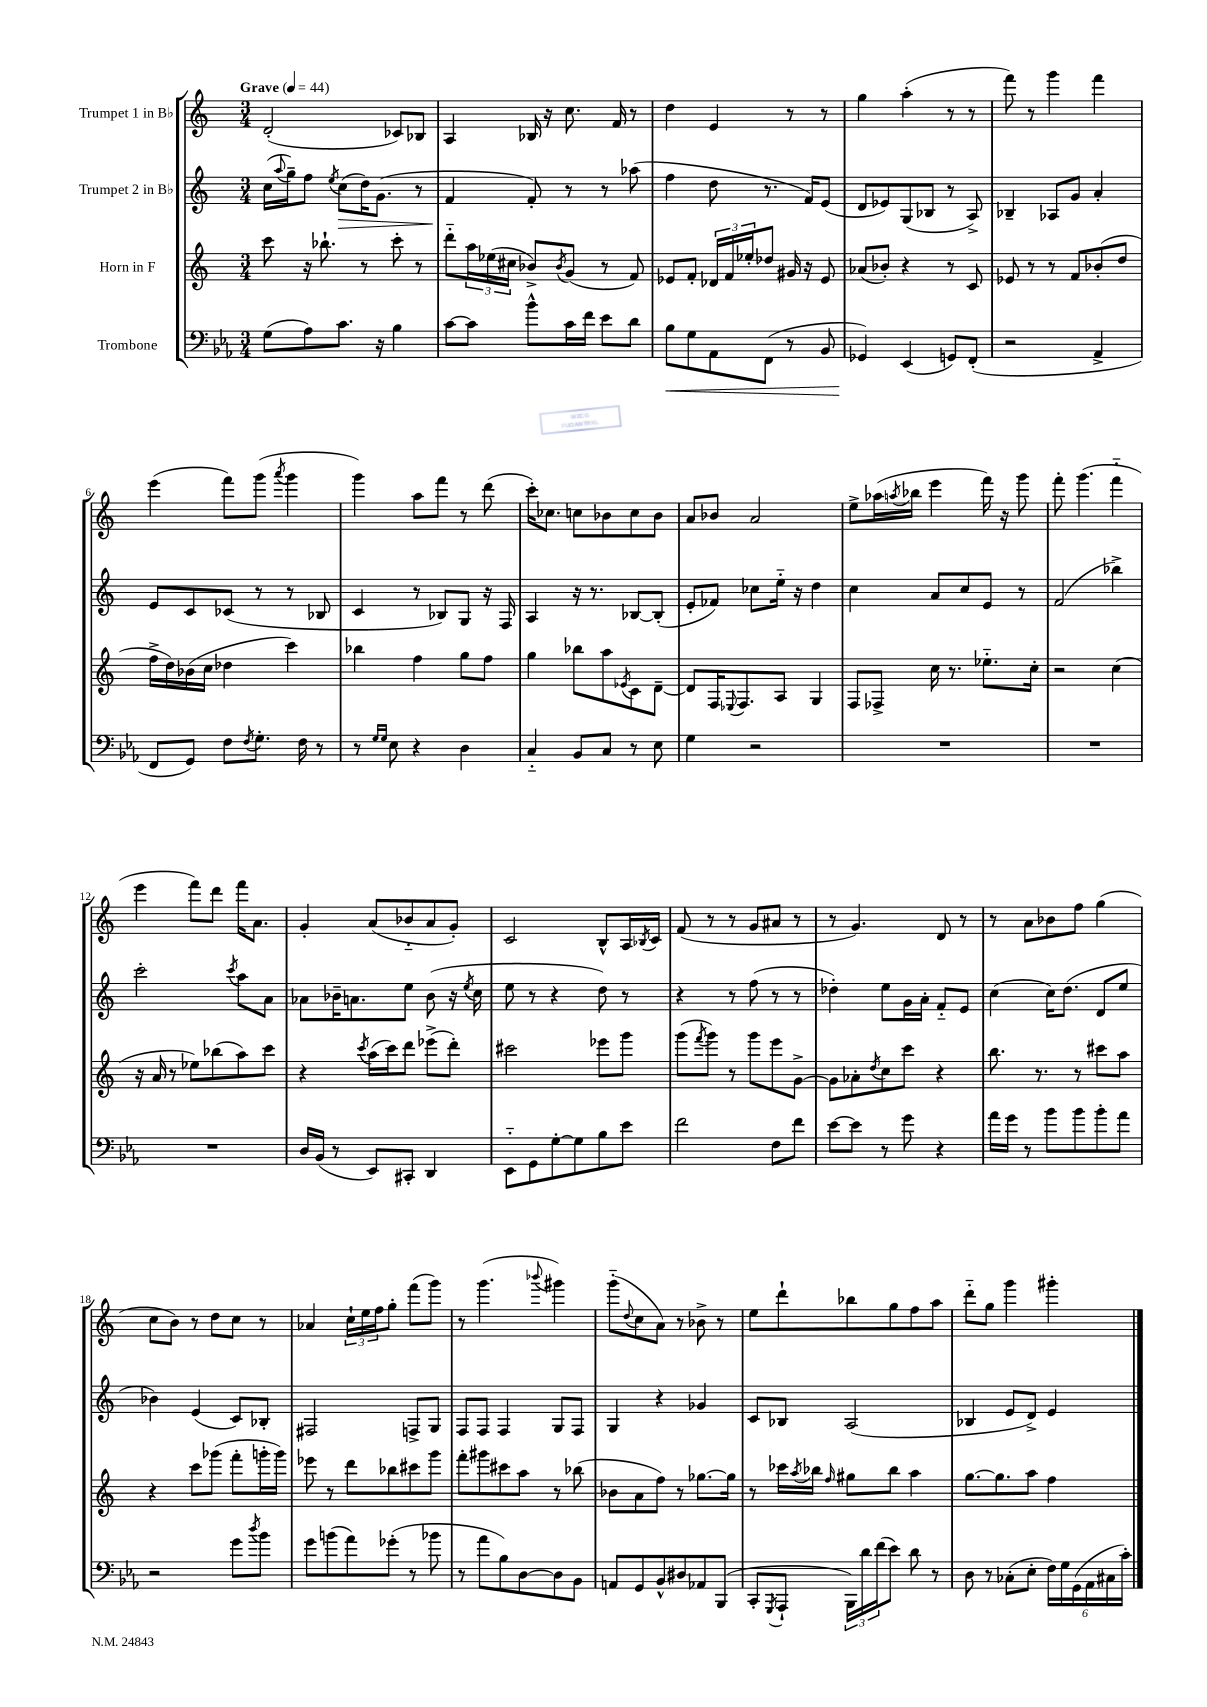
<<
\new StaffGroup <<
\new Staff = "s0" \with { instrumentName = "Trumpet 1 in Bb" } {
    \clef treble \key c \major \numericTimeSignature \time 3/4 \tempo "Grave" 4 = 44
    d'2-.( ces'8) bes8 |
    a4 bes16 r16 c''8. f'16 r8 |
    d''4 e'4 r8 r8 |
    g''4 a''4-.( r8 r8 |
    f'''8) r8 g'''4 f'''4 |
    e'''4( f'''8) g'''8( \acciaccatura { a'''8 } g'''4 |
    g'''4) a''8 f'''8 r8 d'''8( |
    c'''16-.) ces''8. c''8 bes'8 c''8 bes'8 |
    a'8 bes'8 a'2 |
    e''8-> aes''16( \acciaccatura { a''8 } bes''16 e'''4 f'''16) r16 g'''8 |
    f'''8-. g'''4.( f'''4-_ |
    e'''4 f'''8) d'''8 f'''16 a'8. |
    g'4-. a'8( bes'8-_ a'8 g'8-.) |
    c'2 b8-^ a16 \acciaccatura { bes8 } c'16 |
    f'8( r8 r8 g'8 ais'8 r8 |
    r8 g'4.) d'8 r8 |
    r8 a'8 bes'8 f''8 g''4( |
    c''8 b'8) r8 d''8 c''8 r8 |
    aes'4 \tuplet 3/2 { c''16-! e''16 f''16 } g''8-. f'''8( g'''8) |
    r8 g'''4.( \appoggiatura { bes'''8 } gis'''4) |
    g'''8-_( \appoggiatura { d''8 } c''8 a'8) r8 bes'8-> r8 |
    e''8 d'''8-! bes''8 g''8 f''8 a''8 |
    d'''8-_ g''8 g'''4 gis'''4-. \bar "|." |
}
\new Staff = "s1" \with { instrumentName = "Trumpet 2 in Bb" } {
    \clef treble \key c \major \numericTimeSignature \time 3/4
    c''16( \appoggiatura { a''8 } g''16--) f''8 \acciaccatura { e''8 } c''8\>( d''16) g'8.( r8 |
    f'4\! f'8-.) r8 r8 aes''8( |
    f''4 d''8 r8. f'16) e'8( |
    d'8 ees'8) g8( bes8 r8 a8->) |
    bes4-- aes8 g'8 a'4-. |
    e'8 c'8 ces'8( r8 r8 bes8 |
    c'4 r8 bes8) g8 r16 f16 |
    a4 r16 r8. bes8~ bes8-.( |
    e'8-. fes'8) ces''8 e''16-_ r16 d''4 |
    c''4 a'8 c''8 e'8 r8 |
    f'2( bes''4->) |
    c'''2-. \acciaccatura { c'''8 } a''8 a'8 |
    aes'8 bes'16-- a'8. e''8 bes'8( r16 \acciaccatura { e''8 } c''16 |
    e''8 r8 r4 d''8) r8 |
    r4 r8 f''8( r8 r8 |
    des''4-.) e''8 g'16 a'16-. f'8-_ e'8 |
    c''4( c''16) d''8.( d'8 e''8 |
    bes'4) e'4( c'8) bes8-. |
    fis2 f8-> g8 |
    f8 f8 f4 g8 f8 |
    g4 r4 ges'4 |
    c'8 bes8 a2( |
    bes4 e'8 d'8->) e'4 \bar "|." |
}
\new Staff = "s2" \with { instrumentName = "Horn in F" } {
    \clef treble \key c \major \numericTimeSignature \time 3/4
    c'''8 r16 bes''8.-! r8 c'''8-. r8 |
    d'''8-_ \tuplet 3/2 { a''16 ees''16( cis''16 } bes'8->) \acciaccatura { bes'8 } g'8( r8 f'8) |
    ees'8 f'8-. \tuplet 3/2 { des'16 f'16 ees''16-. } des''8 gis'16 r16 ees'8 |
    aes'8( bes'8-.) r4 r8 c'8 |
    ees'8 r8 r8 f'8 bes'8-.( d''8 |
    f''16-> d''16) bes'16( c''16 des''4 c'''4) |
    bes''4 f''4 g''8 f''8 |
    g''4 bes''8 a''8 \acciaccatura { ees'8 } c'8 d'8~-- |
    d'8 f16 \appoggiatura { ees8 } f8. a8 g4 |
    f8 fes8-> c''16 r8. ees''8.-_ c''16-. |
    r2 c''4( |
    r16 a'16 r8 ees''8) bes''8( a''8) c'''8 |
    r4 \acciaccatura { c'''8 } a''16( c'''16) d'''8 ees'''8->( d'''8-.) |
    cis'''2 ees'''8 g'''8 |
    g'''8( \acciaccatura { f'''8 } g'''8) r8 g'''8 e'''8 g'8~-> |
    g'8 aes'8-. \acciaccatura { d''8 } c''8 c'''8 r4 |
    b''8. r8. r8 cis'''8 a''8 |
    r4 c'''8 ges'''8( f'''8-. g'''16-. g'''16) |
    ees'''8 r8 d'''8 bes''8 cis'''8 g'''8 |
    f'''8-. gis'''8 cis'''8 a''8 r8 bes''8( |
    bes'8 a'8 f''8) r8 ges''8.~ ges''16 |
    r8 ces'''16 \acciaccatura { a''8 } bes''16 \grace { f''16 } gis''8 bes''8 a''4 |
    g''8.~ g''8. a''8 f''4 \bar "|." |
}
\new Staff = "s3" \with { instrumentName = "Trombone" } {
    \clef bass \key ees \major \numericTimeSignature \time 3/4
    g8( aes8) c'8. r16 bes4 |
    c'8~ c'8 bes'8-^ c'16 f'16 ees'8 d'8 |
    bes8\< g8 aes,8 f,8( r8 bes,8 |
    ges,4\!) ees,4( g,8) f,8-.( |
    r2 aes,4-> |
    f,8 g,8) f8 \acciaccatura { f8 } g8.-. f16 r8 |
    r8 \grace { g16 g16 } ees8 r4 d4 |
    c4-_ bes,8 c8 r8 ees8 |
    g4 r2 |
    R2. |
    R2. |
    R2. |
    d16 bes,16( r8 ees,8) cis,8-. d,4 |
    ees,8-_ g,8 g8~-. g8 bes8 ees'8 |
    f'2 f8 f'8 |
    ees'8~ ees'8 r8 g'8 r4 |
    aes'16 g'16 r8 bes'8 bes'8 bes'8-. aes'8 |
    r2 g'8 \acciaccatura { d''8 } bes'8 |
    g'8 b'8( aes'8) ges'8-.( r8 bes'8 |
    r8 aes'8 bes8) d8~ d8 bes,8 |
    a,8 g,8 bes,8-^ dis8 aes,8 bes,,8( |
    c,8-. \acciaccatura { g,,8 } aes,,8-! \tuplet 3/2 { bes,,16) d'16 f'16( } ees'8) d'8 r8 |
    d8 r8 ces8-.( ees8-. \tuplet 6/4 { f16) g16 g,16( aes,16 cis16 c'16-.) } \bar "|." |
}
>>
>>
